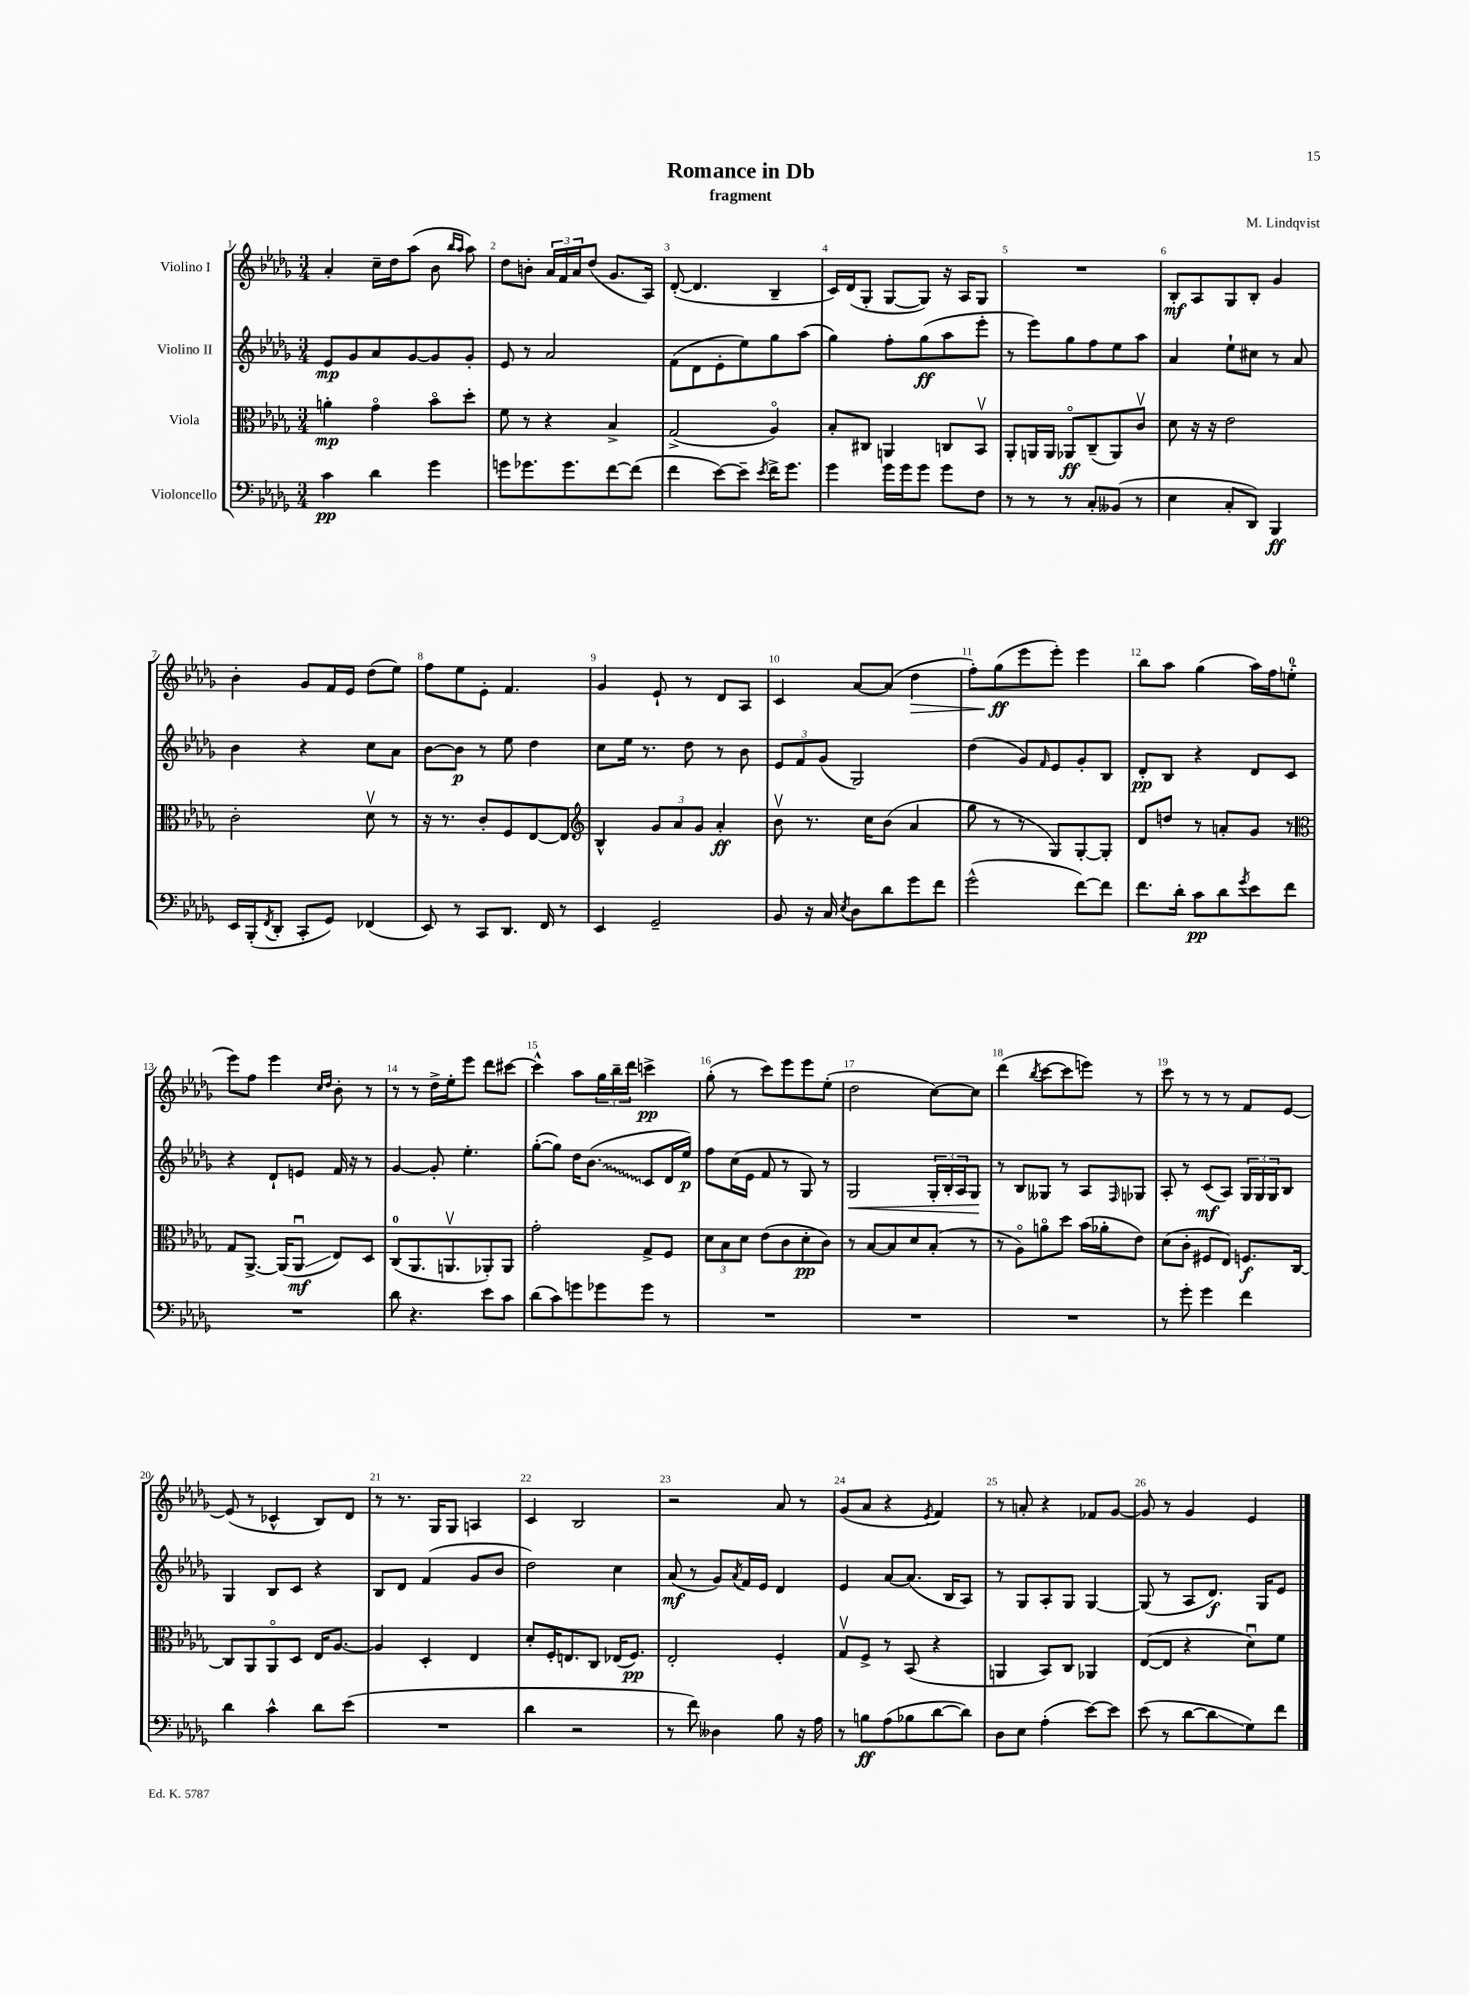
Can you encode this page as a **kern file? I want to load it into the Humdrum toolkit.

**kern	**kern	**kern	**kern
*staff4	*staff3	*staff2	*staff1
*clefF4	*clefC3	*clefG2	*clefG2
*k[b-e-a-d-g-]	*k[b-e-a-d-g-]	*k[b-e-a-d-g-]	*k[b-e-a-d-g-]
*M3/4	*M3/4	*M3/4	*M3/4
4c\	4a'\	8e-/L	4a-'/
.	.	8g-/	.
4d-\	4g-o\	8a-/	16cc~\LL
.	.	.	16dd-\J
.	.	[8g-/	(8aa-\J
4g-\	8b-o\L	8g-/]	8b-\
.	.	.	16qqbb-/LL
.	.	.	16qqaa-/JJ
.	8dd-'\J	8g-'/J	8aa-\)
=	=	=	=
8g\L	8f\	8e-/	8dd-\L
8.g-\	8r	8r	8b'\J
.	4r	2a-/	24a-/LL
.	.	.	24f/
8.g-\	.	.	.
.	.	.	24a-/J
.	.	.	(8dd-/J
[8f\	4B-^/	.	8.g-/L
(8f\]J	.	.	.
.	.	.	16A-/Jk)
=	=	=	=
4f\	(2G-^/	(8f\L	([8d-'/
.	.	8d-\	4.d-/]
[8e-\L)	.	8e-'\	.
8e-~\]J	.	8ee-\)	.
8qe-/	.	.	.
16f^\LK	4A-o/)	8gg-\	4B-~/
8.g-\J	.	.	.
.	.	(8aa-\J	.
=	=	=	=
4g-\	8B-'/L	4gg-\)	16c/LL)
.	.	.	(16d-/J
.	8C#/J	.	8G-'/J
16g-\LL	4AA/	8ff'\L	[8G-/L
16g-\J	.	.	.
8g-\J	.	(8gg-\	8G-/]J)
8g-\L	8C/L	8aa-\	16r
.	.	.	16A-/LK
8F\J	8BB-v/J	8eee-'\J	8G-/J
=	=	=	=
8r	8AA-'/L	8r	2.r
8r	16AA/L	8eee-\L)	.
.	16AA/JJ	.	.
8r	8AA-o/L	8gg-\	.
8C'/L	(8C~/	8ff\	.
(8BB--/J	8AA-/)	8ee-\	.
8r	8cv/J	8aa-\J	.
=	=	=	=
4E-\	8d-\	4a-/	8B-'/L
.	16r	.	8A-/
.	16r	.	.
8C'/L	2e-\	8ee-`\L	8G-/
8DD-/J)	.	8cc#\J	8B-'/J
4BBB-/	.	8r	4g-/
.	.	8a-/	.
=	=	=	=
16EE-/LL	2c'\	4b-\	4b-'\
(16BBB-'/J	.	.	.
8qFF/	.	.	.
8DD-'/J	.	.	.
8CC'/L	.	4r	8g-/L
8GG-/J)	.	.	16f/L
.	.	.	16e-/JJ
(4FF-/	8d-v\	8cc\L	(8dd-\L
.	8r	8a-\J	8ee-\J)
=	=	=	=
8EE-/)	16r	[8b-\L	8ff\L
.	8.r	.	.
8r	.	8b-\]J	8ee-\
8CC/L	8c'/L	8r	8e-'\J
8.DD-/J	8F/	8ee-\	4.f/
.	[8E-/	4dd-\	.
16FF/	.	.	.
8r	8E-/]J	.	.
=	=	=	=
*	*clefG2	*	*
4EE-/	4B-^^/	8cc\L	4g-/
.	.	16ee-\Jk	.
.	.	8.r	.
2GG-~/	12g-/L	.	8e-`/
.	12a-/	.	.
.	.	8dd-\	8r
.	12g-/J	.	.
.	4a-'/	8r	8d-/L
.	.	8b-\	8A-/J
=	=	=	=
8BB-/	8b-v\	12e-/L	4c/
.	.	12f/	.
16r	8.r	.	.
.	.	(12g-/J	.
16C/	.	.	.
8qE-/	.	.	.
8D-\L	.	2G-/)	[8a-/L
.	16cc\LK	.	.
8d-\	(8b-\J	.	(8a-/]J
8g-\	4a-/	.	4dd-\
8f\J	.	.	.
=	=	=	=
(2g-^^\	8gg-\	(4dd-\	8ff'\L)
.	8r	.	(8gg-\
.	8r	8g-/L)	8eee-\
.	.	16qqf/	.
.	8G-/L)	8e-/	8eee-'\J)
[8f\L)	[8G-'/	8g-'/	4eee-\
8f\]J	8G-'/]J	8B-/J	.
=	=	=	=
8.f\L	8d-/L	8d-'/L	8bb-\L
.	8dd/J	8B-/J	8aa-\J
16d-'\Jk	.	.	.
8c\L	8r	4r	(4gg-\
8d-\	8a'/L	.	.
8qg-/	.	.	.
8e-\	8g-/J	8d-/L	16aa-\LL)
.	.	.	16ff\J
8f\J	8r	8c/J	(8ee'\J
=	=	=	=
*	*clefC3	*	*
2.r	8G-/L	4r	8eee-\L)
.	[8.AA-^/J	.	8ff\J
.	.	8d-`/L	4eee-\
.	(16AA-/]LK	.	.
.	8AA-u/J	8e/J	.
.	.	.	16qqcc/LL
.	.	.	16qqdd-/JJ
.	8E-/L)	16f/	8b-'\
.	.	16r	.
.	8D-/J	8r	8r
=	=	=	=
8d-\	(8C/L	[4g-/	8r
4.r	8.AA-/	.	8r
.	.	8g-'/]	16dd-^\LL
.	8.AAv/	.	16ee-'\J
.	.	4.ee-'\	8eee-\J
8e-\L	8AA-'/)	.	8ddd-\L
8c\J	8AA-/J	.	[8ccc#\J
=	=	=	=
(8d-\L	2g-'\	([8gg-'\L	4ccc#^^\]
8c\)	.	8gg-\]J)	.
8g\	.	16dd-\LK	8aa-\L
.	.	(8.b-\J	.
8g-\	.	.	24gg-\L
.	.	.	24bb-~\
.	.	.	24ddd-\JJ
8g-\J	8G-^/L	8c/L	4ccc^\
8r	8F/J	16d-/L	.
.	.	16ee-/JJ)	.
=	=	=	=
2.r	12d-\L	8ff\L	(8gg-'\
.	12B-\	.	.
.	.	(16cc\L	8r
.	12d-\J	.	.
.	.	16e-\JJ	.
.	(8e-\L	8f/	8ccc\L)
.	8c\	8r	8eee-\
.	8d-'\	8G-/)	8eee-\
.	8c\J)	8r	(8ee-'\J
=	=	=	=
2.r	8r	2G-/	2dd-\
.	[8B-/L	.	.
.	8B-/]	.	.
.	8d-/	.	.
.	(8B-'/J	24G-'/LL	[8cc\L)
.	.	24B-'/	.
.	.	24A-/J	.
.	8r	8G-/J	8cc\]J
=	=	=	=
2.r	8r	8r	(4ddd-\
.	8A-o\L)	8B-/L	.
.	.	.	8qbb-/
.	8ao\	8G--/J	[8ccc\L
.	8dd-\J	8r	8ccc\]
.	(16b-\LL	8A-/L	8eee\J)
.	16a-'\J	.	.
.	.	16qqF/	.
.	8e-\J)	8G-/J	8r
=	=	=	=
8r	(8d-\L	8A-'/	8ccc\
8g-'\	8c'\J	8r	8r
4g-\	8F#/L	(8c/L	8r
.	8E-/J)	8A-/J)	8r
4f\	8.F/L	24G-/LL	8f/L
.	.	24G-/	.
.	.	24G-/J	.
.	.	8B-/J	[8e-/J
.	[16C/Jk	.	.
=	=	=	=
4d-\	8C/]L	4G-/	(8e-/]
.	8AA-/	.	8r
4c^^\	8AA-o/	8B-/L	4c-^^/
.	8D-/J	8c/J	.
8d-\L	16E-/LK	4r	8B-/L)
.	[8.A-/J	.	.
(8e-\J	.	.	8d-/J
=	=	=	=
2.r	4A-/]	8B-/L	8r
.	.	8d-/J	8.r
.	4D-'/	(4f/	.
.	.	.	16G-/LK
.	.	.	8G-/J
.	4E-/	8g-/L	4A/
.	.	8b-/J	.
=	=	=	=
4d-\	8d-'/L	2dd-\)	4c/
.	16F'/K	.	.
.	8.E/	.	.
2r	.	.	2B-/
.	8C/J	.	.
.	(16E-/LK	4cc\	.
.	8.F/J)	.	.
=	=	=	=
8r	2E-'/	(8a-/	2r
8f\)	.	8r	.
4D--\	.	8g-/L)	.
.	.	8qa-/	.
.	.	16f/L	.
.	.	16e-/JJ	.
8B-\	4F'/	4d-/	8a-/
16r	.	.	8r
16A-\	.	.	.
=	=	=	=
8r	8G-v/L	4e-/	(8g-/L
8B\L	8F^/J	.	8a-/J
(8A-\	8r	[8a-/L	4r
8B-\	(8BB-/	(8.a-/]J	.
.	.	.	8qe-/
[8d-\	4r	.	4f/)
.	.	16B-/LK	.
8d-\]J)	.	8A-/J)	.
=	=	=	=
8D-\L	4AA/	8r	8r
8E-\J	.	8G-/L	8a'/
(4A-'\	8BB-/L)	8A-'/	4r
.	8C/J	8G-/J	.
[8e-\L)	4AA-/	[4G-/	8f-/L
8e-\]J	.	.	[8g-/J
=	=	=	=
(8e-\	([8E-/L	(8G-/]	8g-/]
8r	8E-/]J	8r	8r
[8d-\L	4r	8A-/L	4g-/
8d-\]	.	8.d-/J)	.
8G-\)	8d-u\L)	.	4e-/
.	.	16G-/LK	.
8f\J	8f\J	8e-/J	.
==	==	==	==
*-	*-	*-	*-
